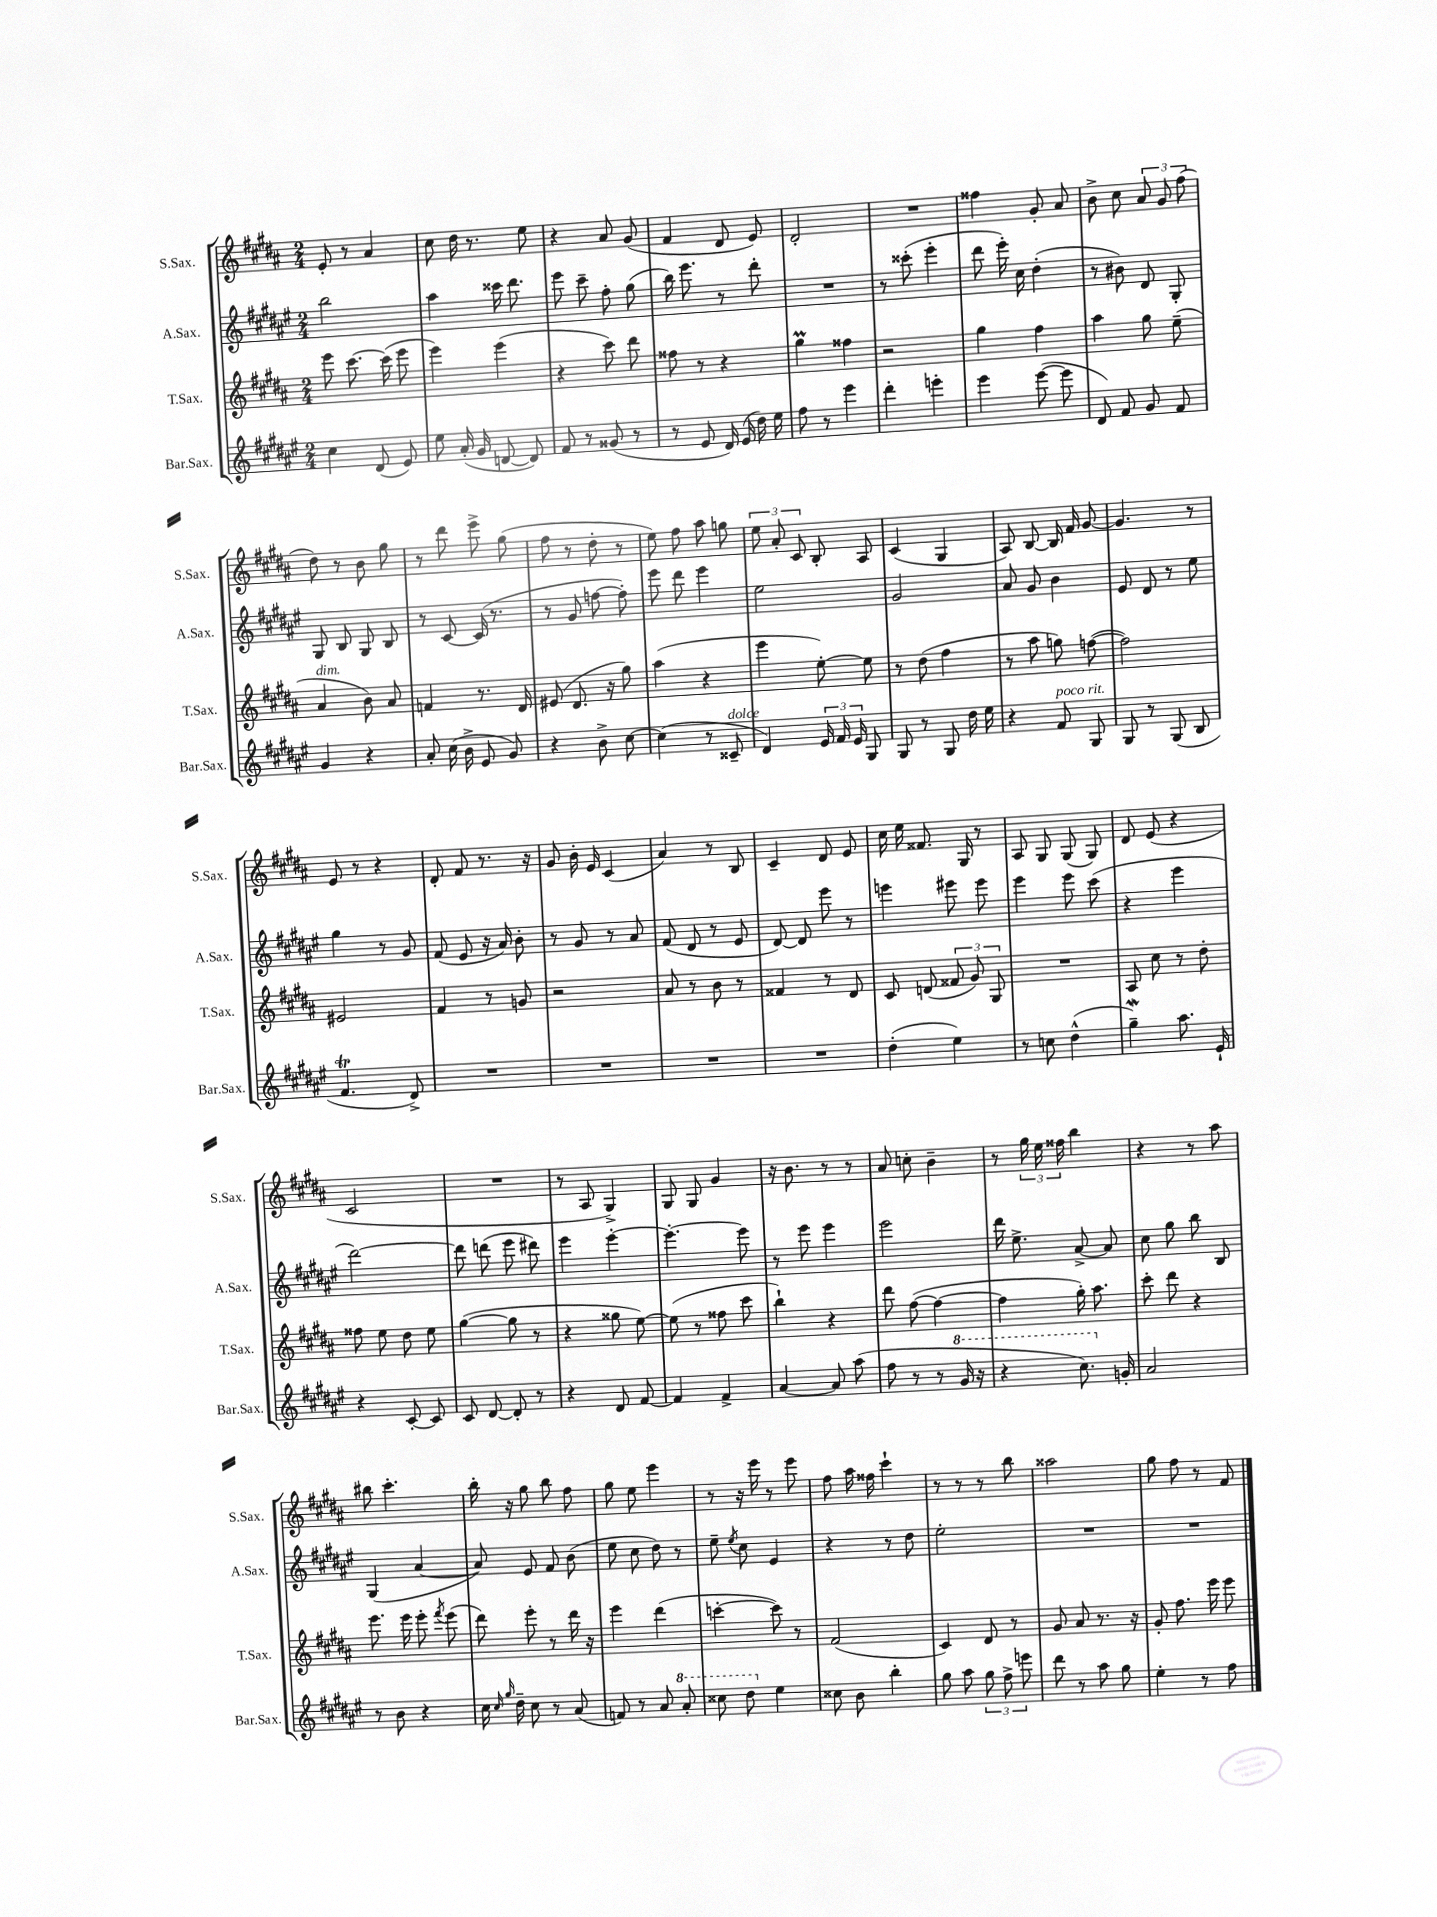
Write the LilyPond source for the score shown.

<<
\new StaffGroup <<
\new Staff = "s0" \with { instrumentName = "S.Sax." shortInstrumentName = "S.Sax." } {
    \clef treble \key b \major \numericTimeSignature \time 2/4
    \autoBeamOff e'8-. r8 ais'4 |
    cis''8 dis''16 r8. e''8 |
    r4 ais'8 gis'8( |
    fis'4 dis'8 e'8) |
    dis'2-. |
    R2 |
    fisis''4 gis'8-. ais'8 |
    b'8-> cis''8 \tuplet 3/2 { ais'8 gis'8 fis''8( } |
    dis''8) r8 b'8 gis''8 |
    r8 dis'''8 e'''8-> gis''8( |
    fis''8 r8 dis''8-. r8 |
    e''8) fis''8 ais''8 g''8 |
    \tuplet 3/2 { e''8 ais'8-. cis'8 } b8-. ais8 |
    cis'4( gis4 |
    ais8) b8~ b16 fis'16 gis'8~ |
    gis'4. r8 |
    e'8 r8 r4 |
    dis'8-. fis'8 r8. r16 |
    gis'8 b'16-. e'16 cis'4( |
    ais'4) r8 b8 |
    cis'4-- dis'8 e'8 |
    cis''16 e''16 fisis'8. gis16 r8 |
    ais8 gis8 gis8( gis8) |
    dis'8 e'8( r4 |
    cis'2 |
    R2 |
    r8 ais8 gis4->) |
    gis8 gis8 gis'4 |
    r16 b'8. r8 r8 |
    ais'8 c''8-. b'4-- |
    r8 \tuplet 3/2 { gis''16 e''16 fisis''16 } b''4 |
    r4 r8 ais''8 |
    bis''8 cis'''4.-. |
    b''16-. r16 gis''8 b''8 fis''8 |
    gis''8 e''8 e'''4 |
    r8 r16 e'''16 r8 e'''8 |
    fis''8 ais''16 fisis''16 cis'''4-! |
    r8 r8 r8 b''8 |
    aisis''2 |
    gis''8 fis''8 r8 fis'8 \bar "|." |
}
\new Staff = "s1" \with { instrumentName = "A.Sax." shortInstrumentName = "A.Sax." } {
    \clef treble \key fis \major \numericTimeSignature \time 2/4
    \autoBeamOff b''2 |
    ais''4 cisis'''16 dis'''8. |
    eis'''8 cis'''8-- fis''8-. gis''8( |
    b''16) eis'''8. r8 dis'''8-. |
    R2 |
    r8 cisis'''8-.( eis'''4-. |
    dis'''8 eis'''16-.) cis''16 dis''4-.( |
    r8 bis'8) dis'8 gis8-. |
    gis8 b8 gis8 b8 |
    r8 cis'8~ cis'16( r8. |
    r8 gis'8 f''8~ f''8-.) |
    eis'''8 dis'''8 eis'''4 |
    eis''2 |
    gis'2 |
    ais'8 gis'8 b'4 |
    eis'8 dis'8 r8 eis''8 |
    gis''4 r8 gis'8 |
    fis'8( eis'8 r16 ais'16) b'8-. |
    r8 gis'8 r8 ais'8 |
    fis'8( dis'8 r8 eis'8 |
    dis'8~) dis'8 eis'''8 r8 |
    e'''4 eis'''8 eis'''8 |
    eis'''4 eis'''8 cis'''8( |
    r4 eis'''4 |
    dis'''2~) |
    dis'''8 d'''8( eis'''8 dis'''8) |
    eis'''4 eis'''4~-. |
    eis'''4.~-. eis'''8 |
    r8 eis'''8 eis'''4 |
    eis'''2 |
    dis'''16 eis''8.-> ais'8~-> ais'8 |
    cis''8 gis''8 b''8 b8 |
    gis4( ais'4~ |
    ais'8) eis'8 fis'8 b'8( |
    eis''8 cis''8 dis''8) r8 |
    eis''8-- \acciaccatura { eis''8 } cis''8 eis'4 |
    r4 r8 dis''8 |
    eis''2-. |
    R2 |
    R2 \bar "|." |
}
\new Staff = "s2" \with { instrumentName = "T.Sax." shortInstrumentName = "T.Sax." } {
    \clef treble \key b \major \numericTimeSignature \time 2/4
    \autoBeamOff e'''8 cis'''8.~ cis'''16( e'''8 |
    e'''4) e'''4( |
    r4 cis'''8) dis'''8 |
    fisis''8 r8 r4 |
    gis''4\prall fisis''4 |
    r2 |
    gis''4 fis''4 |
    ais''4 gis''8 e''8--( |
    ais'4^\markup { \italic "dim." } b'8) ais'8 |
    f'4 r8. dis'16 |
    eis'8( dis'8. r16 gis''8) |
    ais''4( r4 |
    e'''4 e''8~-.) e''8 |
    r8 dis''8( fis''4 |
    r8 ais''8 g''8) f''8~( |
    f''2) |
    eis'2 |
    fis'4 r8 g'8 |
    r2 |
    ais'8 r8 b'8 r8 |
    fisis'4 r8 dis'8 |
    cis'8 d'8( \tuplet 3/2 { fisis'8 gis'8) gis8 } |
    R2 |
    ais8 cis''8 r8 dis''8-. |
    fisis''8 e''8 dis''8 e''8 |
    gis''4~( gis''8 r8 |
    r4 gisis''8 e''8~) |
    e''8( r8 fisis''8 cis'''8 |
    b''4-!) r4 |
    dis'''8 fis''8~( fis''4~ |
    fis''4 gis''16-.) ais''8. |
    cis'''8-. dis'''8 r4 |
    e'''8. e'''16 e'''8-. \acciaccatura { fis'''8 } e'''8( |
    dis'''8) e'''8-. r8 dis'''16 r16 |
    e'''4 dis'''4( |
    c'''4~-. c'''8) r8 |
    fis'2( |
    cis'4) dis'8 r8 |
    gis'8 ais'8 r8. r16 |
    gis'8-. fis''8. e'''16 e'''8 \bar "|." |
}
\new Staff = "s3" \with { instrumentName = "Bar.Sax." shortInstrumentName = "Bar.Sax." } {
    \clef treble \key fis \major \numericTimeSignature \time 2/4
    \autoBeamOff cis''4 dis'8( eis'8) |
    eis''8 ais'16-.( gis'16 d'8~ d'8) |
    fis'8 r8 gisis'8( r8 |
    r8 eis'8 dis'16) eis'16( dis''16) eis''16 |
    fis''8 r8 eis'''4 |
    dis'''4-. e'''4-. |
    eis'''4 eis'''8~( eis'''8 |
    dis'8) fis'8 gis'8 fis'8 |
    gis'4 r4 |
    ais'8-. cis''16( b'16-> eis'8 gis'8) |
    r4 b'8-> cis''8~ |
    cis''4( r8 cisis'8--^\markup { \italic "dolce" } |
    dis'4) \tuplet 3/2 { eis'16 fis'16 eis'16 } gis8 |
    gis8 r8 gis8 dis''16 eis''16 |
    r4 fis'8^\markup { \italic "poco rit." } gis8 |
    gis8 r8 gis8( b8 |
    fis'4.\trill dis'8->) |
    R2 |
    R2 |
    R2 |
    R2 |
    dis''4-.( eis''4) |
    r8 c''8 dis''4-^( |
    gis''4--\mordent) ais''8. eis'16-! |
    r4 cis'8~-. cis'8 |
    cis'8 dis'8~ dis'8-. r8 |
    r4 dis'8 fis'8~ |
    fis'4 fis'4-> |
    ais'4~ ais'8 ais''8( |
    fis''8 r8 r8 \ottava #1 gis''16 r16 |
    r4 cis'''8.) \ottava #0 g'16-. |
    ais'2 |
    r8 b'8 r4 |
    cis''16 \grace { cis''16 gis''16 } dis''16-- cis''8 r8 ais'8( |
    f'8) r8 ais'8 \ottava #1 ais''8-. |
    cisis'''8 dis'''8 \ottava #0 eis''4 |
    cisis''8 b'8 b''4-. |
    gis''8 ais''8 \tuplet 3/2 { gis''8 fis''8-> e'''8 } |
    dis'''8 r8 ais''8 gis''8 |
    eis''4-. r8 fis''8 \bar "|." |
}
>>
>>
\layout { \context { \Score \remove "Bar_number_engraver" } }
